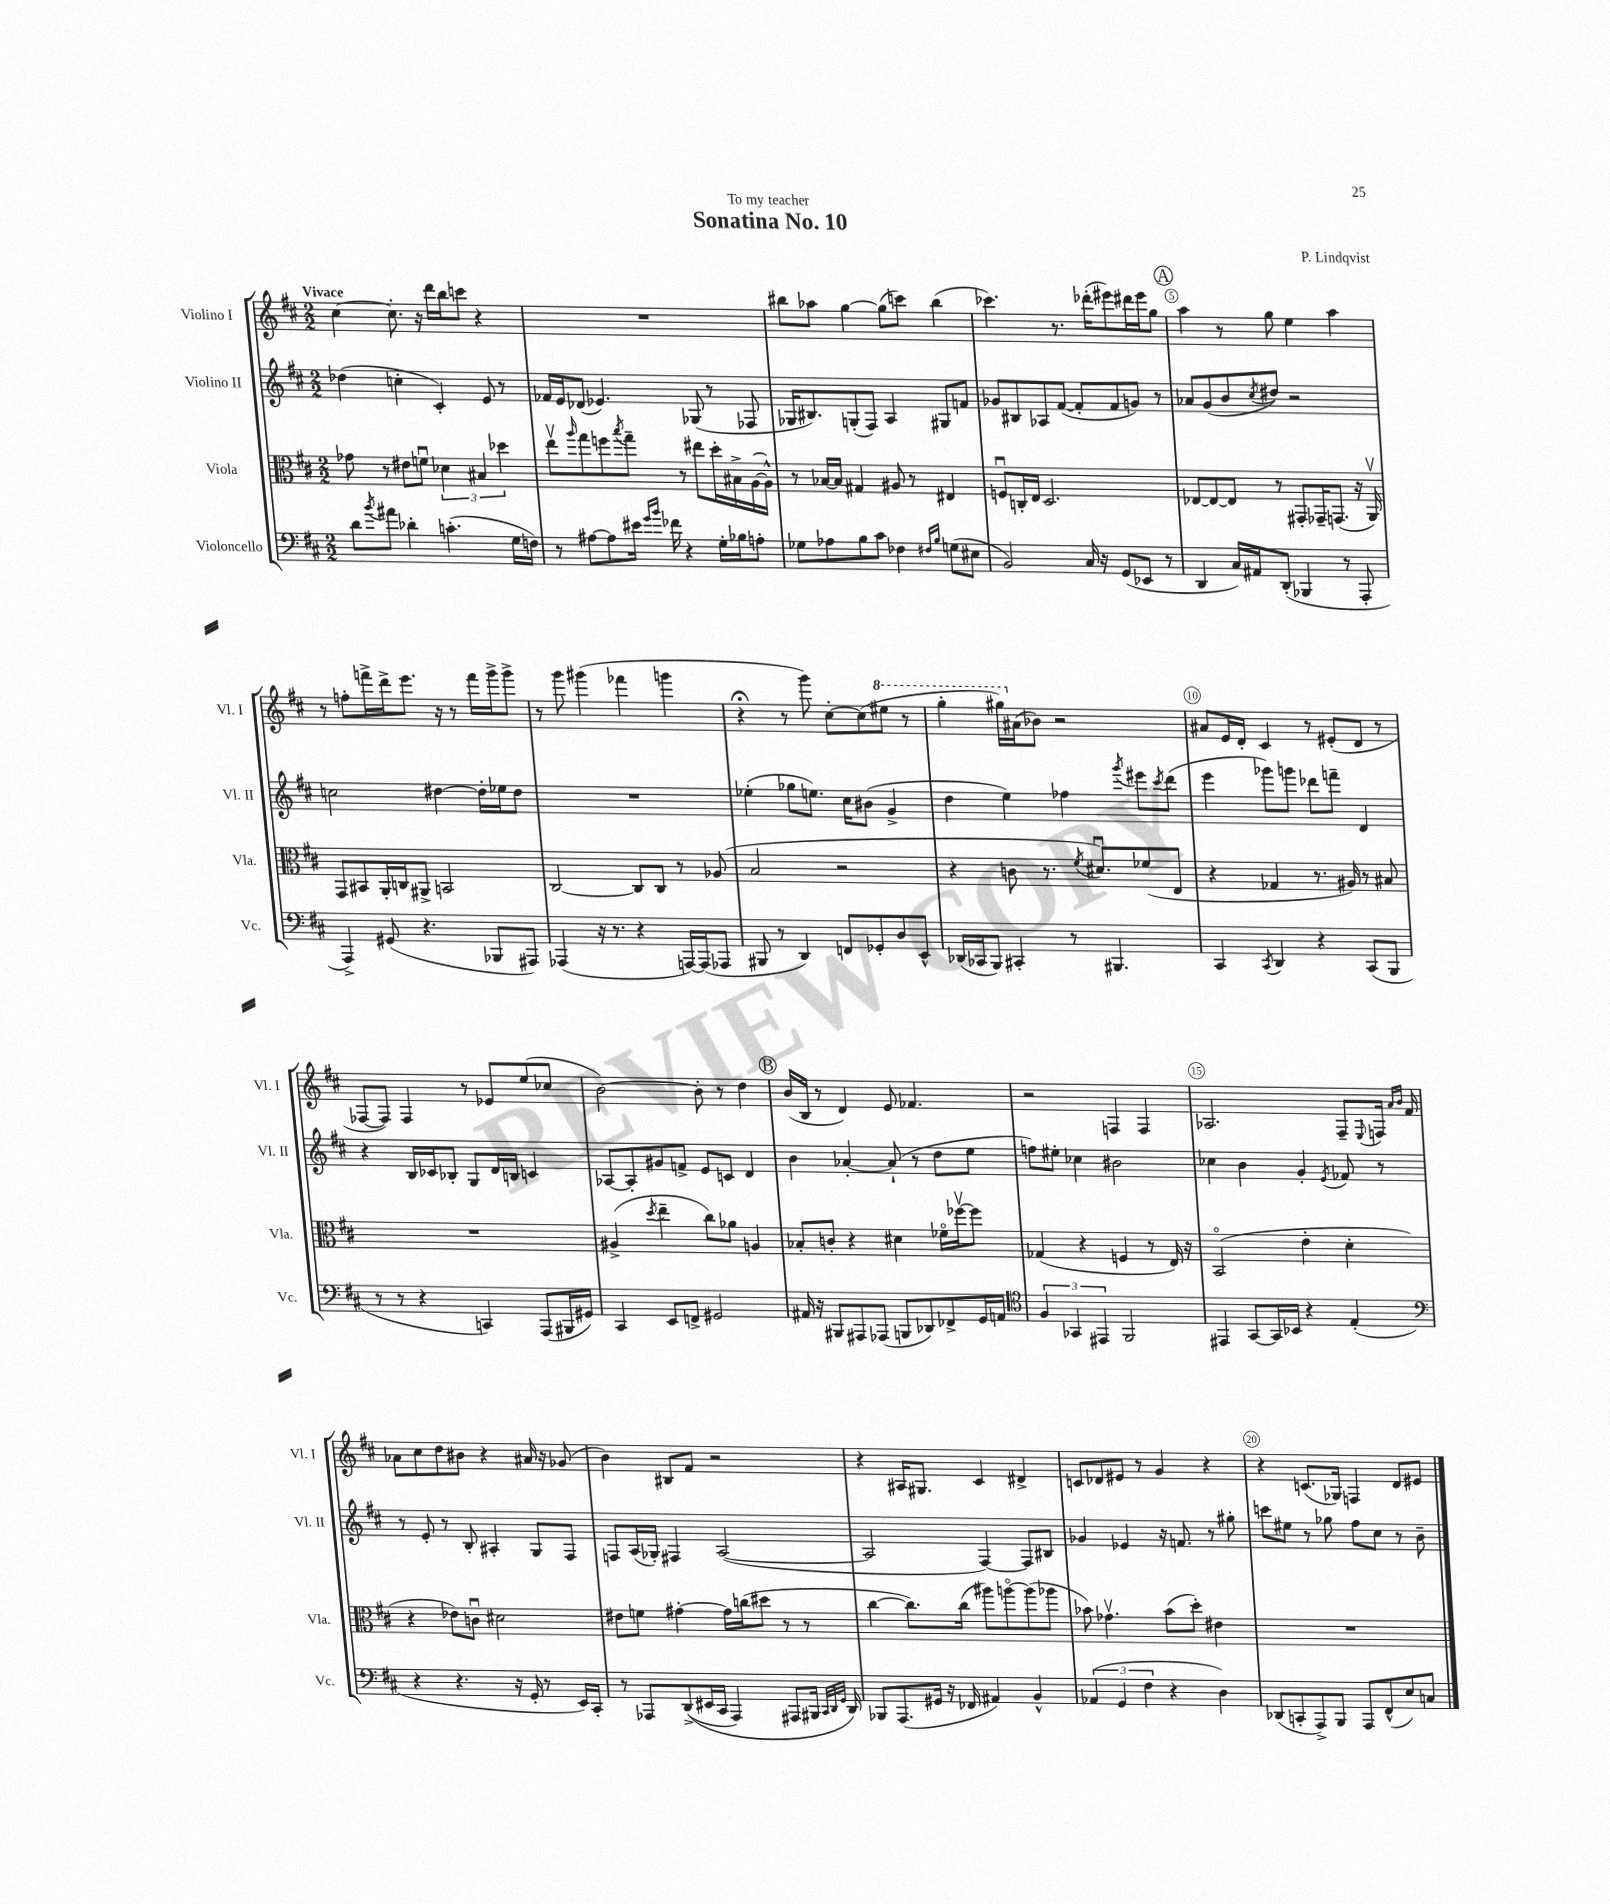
\header { title = "Sonatina No. 10" composer = "P. Lindqvist" dedication = "To my teacher" }
<<
\new StaffGroup <<
\new Staff = "s0" \with { instrumentName = "Violino I" shortInstrumentName = "Vl. I" } {
    \clef treble \key d \major \numericTimeSignature \time 2/2 \tempo "Vivace"
    cis''4~ cis''8.-. r16 d'''16 b''16 c'''8 r4 |
    R1 |
    bis''8 aes''8 g''4~ g''8( c'''8) bis''4( |
    ces'''4.) r8. des'''16-.( eis'''8) dis'''16 eis'''16 g''8 |
    \mark \markup { \circle "A" } a''4 r8 g''8 e''4 a''4 |
    r8 f''8-. f'''16-> d'''16-> e'''8. r16 r8 f'''16 g'''16-> g'''8-> |
    r8 g'''8 gis'''4( fes'''4 g'''4 |
    r4\fermata r8 g'''8) cis''8~-. cis''8( \ottava #1 eis'''8 r8 |
    g'''4-. gis'''16) \ottava #0 ais'16( bes'8) r2 |
    ais'8 e'16 d'16-. cis'4 r8 eis'8-.( d'8 r8 |
    fes8~ fes8) fes4 r8 ees'8 e''8( ces''8 |
    b'2~) b'8-. r8 d''4 |
    \mark \markup { \circle "B" } b'16( b16 r8 d'4) e'8 fes'4. |
    r2 f4 f4 |
    aes2. fis8-- \appoggiatura { e8 } f16 \grace { a'16 b'16 } fis'16 |
    aes'8 cis''8 d''8 bis'8 r4 ais'16 r16 ges'8( |
    b'4) bis8 fis'8 r2 |
    r4 ais16 gis8. cis'4 dis'4-> |
    c'8 des'8 eis'8 r8 g'4 r4 |
    r4 c'8.( ges16) f4 d'8 eis'8 \bar "|." |
}
\new Staff = "s1" \with { instrumentName = "Violino II" shortInstrumentName = "Vl. II" } {
    \clef treble \key d \major \numericTimeSignature \time 2/2
    des''4( c''4-. cis'4-.) e'8 r8 |
    fes'16 e'16 des'8( ees'4.) ges8( r8 fes8 |
    ges16 bis8.) g8-.( fis8) a4 gis8 f'8 |
    ges'8 bis8 aes8 fis'8~( fis'8-. fis'8 g'8) r8 |
    \mark \markup { \circle "A" } aes'8 g'8( b'8 \acciaccatura { cis''8 } dis''8) r2 |
    c''2 dis''4~ dis''16-. ees''16 dis''8 |
    R1 |
    ees''4-.( ges''8 e''8.) cis''16 bis'8( g'4-> |
    d''4 e''4) fes''4 \acciaccatura { g'''8 } eis'''8 \acciaccatura { cis'''8 } d'''8( |
    e'''4 ges'''8) g'''8 des'''8 f'''8-- d'4 |
    r4 b16 ces'16 bes8-. g8 d'16 b16 c'4 |
    aes8~ aes8-. gis'8 f'8-> e'8 c'8 d'4 |
    \mark \markup { \circle "B" } b'4 aes'4~-. aes'8-!( r8 d''8 e''8 |
    f''8) eis''8-. ces''4 bis'2 |
    ces''4 b'4 g'4-. \acciaccatura { e'8 } fes'8 r8 |
    r8 e'8-. r8 b8-. ais4-. g8 fis8 |
    f8 a16( ges16-.) fis4 a2~( |
    a2 fis4~) fis8 bis8 |
    ges'4 ees'4 r16 f'8. r8 gis''8-. |
    c'''8 eis''8 r8 ges''8 fis''8 cis''8 r8 b'8-- \bar "|." |
}
\new Staff = "s2" \with { instrumentName = "Viola" shortInstrumentName = "Vla." } {
    \clef alto \key d \major \numericTimeSignature \time 2/2
    ges'8 r8 eis'8 f'8\downbow \tuplet 3/2 { des'4 bis4 des''4 } |
    e''8\upbow \grace { a''16 } g''8 f''8 \acciaccatura { b''8 } g''8-- r8 eis''8 d''16-. bis16-> a16~( a16-^) |
    r8 bes16~ bes16 gis4 ais8 r8 eis4 |
    f8\downbow c16-. e16 d2. |
    \mark \markup { \circle "A" } ees8~ ees8~ ees8 r8 gis,8-. ges,16-- g,8.( r16 a,16\upbow) |
    g,8 bis,8 a,16-. c16 ais,8-> b,2 |
    cis2~ cis8 cis8 r8 aes8( |
    b2 r2 |
    r4 c'8 r8. \acciaccatura { fis'8 } dis'8.\downbow) fes'8( e8 |
    r4 ges4 r8. ais16) r8 bis8 |
    R1 |
    ais4->( \acciaccatura { d''8 } e''4-- cis''8) aes'8 a4 |
    \mark \markup { \circle "B" } bes8-. c'8-. r4 dis'4 fes'16\flageolet fes''16~\upbow fes''8 |
    ges4( r4 f4 r8 e16) r16 |
    b,2\flageolet( e'4-. d'4-. |
    r4 ees'8) c'8\downbow dis'2 |
    eis'8 f'8 gis'4~-. gis'16 c''16( dis''8 r8 r8 |
    cis''4~ cis''8.) cis''16( ais''8) a''8~\flageolet a''8( aes''8 |
    bes'8) ges'4.\upbow bes'8( d''8-.) eis'4 |
    R1 \bar "|." |
}
\new Staff = "s3" \with { instrumentName = "Violoncello" shortInstrumentName = "Vc." } {
    \clef bass \key d \major \numericTimeSignature \time 2/2
    d'8 \acciaccatura { b'8 } ais'8 des'4-. c'4.-.( g16 f16) |
    r8 ais8~ ais8 eis'16 \grace { g'16 b'16 } fes'16 r4 g16-. bes16 a8-. |
    ges8 aes8 b8 cis'8 fes4 \grace { fis16 b16 } g8( eis8 |
    b,2) cis16 r16 g,8( ees,8 r8 |
    \mark \markup { \circle "A" } d,4 cis16) ais,16 d,8-.( bes,,4 r8 a,,8-. |
    a,,4->) gis,8( r4. bes,,8 ais,,8) |
    aes,,4( r16 r8. r4 a,,16~) a,,16( aes,,8 |
    bis,,8 r8 d,4) f,8 ges,8-. d8 e,8-^ |
    des,16( ces,16 b,,8) cis,4-. r8 bis,,4. |
    cis,4 \acciaccatura { cis,8 } d,4 r4 cis,8( b,,8 |
    r8 r8 r4 c,4) a,,8( bis,,16 gis,16) |
    cis,4 e,8 f,8-> gis,2 |
    \mark \markup { \circle "B" } ais,16 r16 bis,,8 ais,,8 aes,,8( b,,8 des,8) fes,8-> g,16 a,16 |
    \clef tenor \tuplet 3/2 { fis4 ges,4 eis,4 } fis,2 |
    eis,4 g,8~ g,16 bes,16 r4 e4-.( |
    \clef bass r4 r4. r16 g,16-. r8 e,16) cis,16-. |
    r8 aes,,8 d,8->(\( eis,16 cis,16 aes,,4) ais,,8 bis,,16 \grace { cis,32 d,32 g,32 } d,16\) |
    bes,,8 a,,8.( gis,16 r16 fes,16 ais,4) b,4-^ |
    \tuplet 3/2 { aes,4( g,4 fis4 } r4 d4) |
    des,8( c,8-. a,,8->) b,,8 a,,8 fis,8-^( e8) c8 \bar "|." |
}
>>
>>
\layout { \context { \Score \override BarNumber.break-visibility = ##(#f #t #t) barNumberVisibility = #(every-nth-bar-number-visible 5) \override BarNumber.stencil = #(make-stencil-circler 0.1 0.3 ly:text-interface::print) } }
